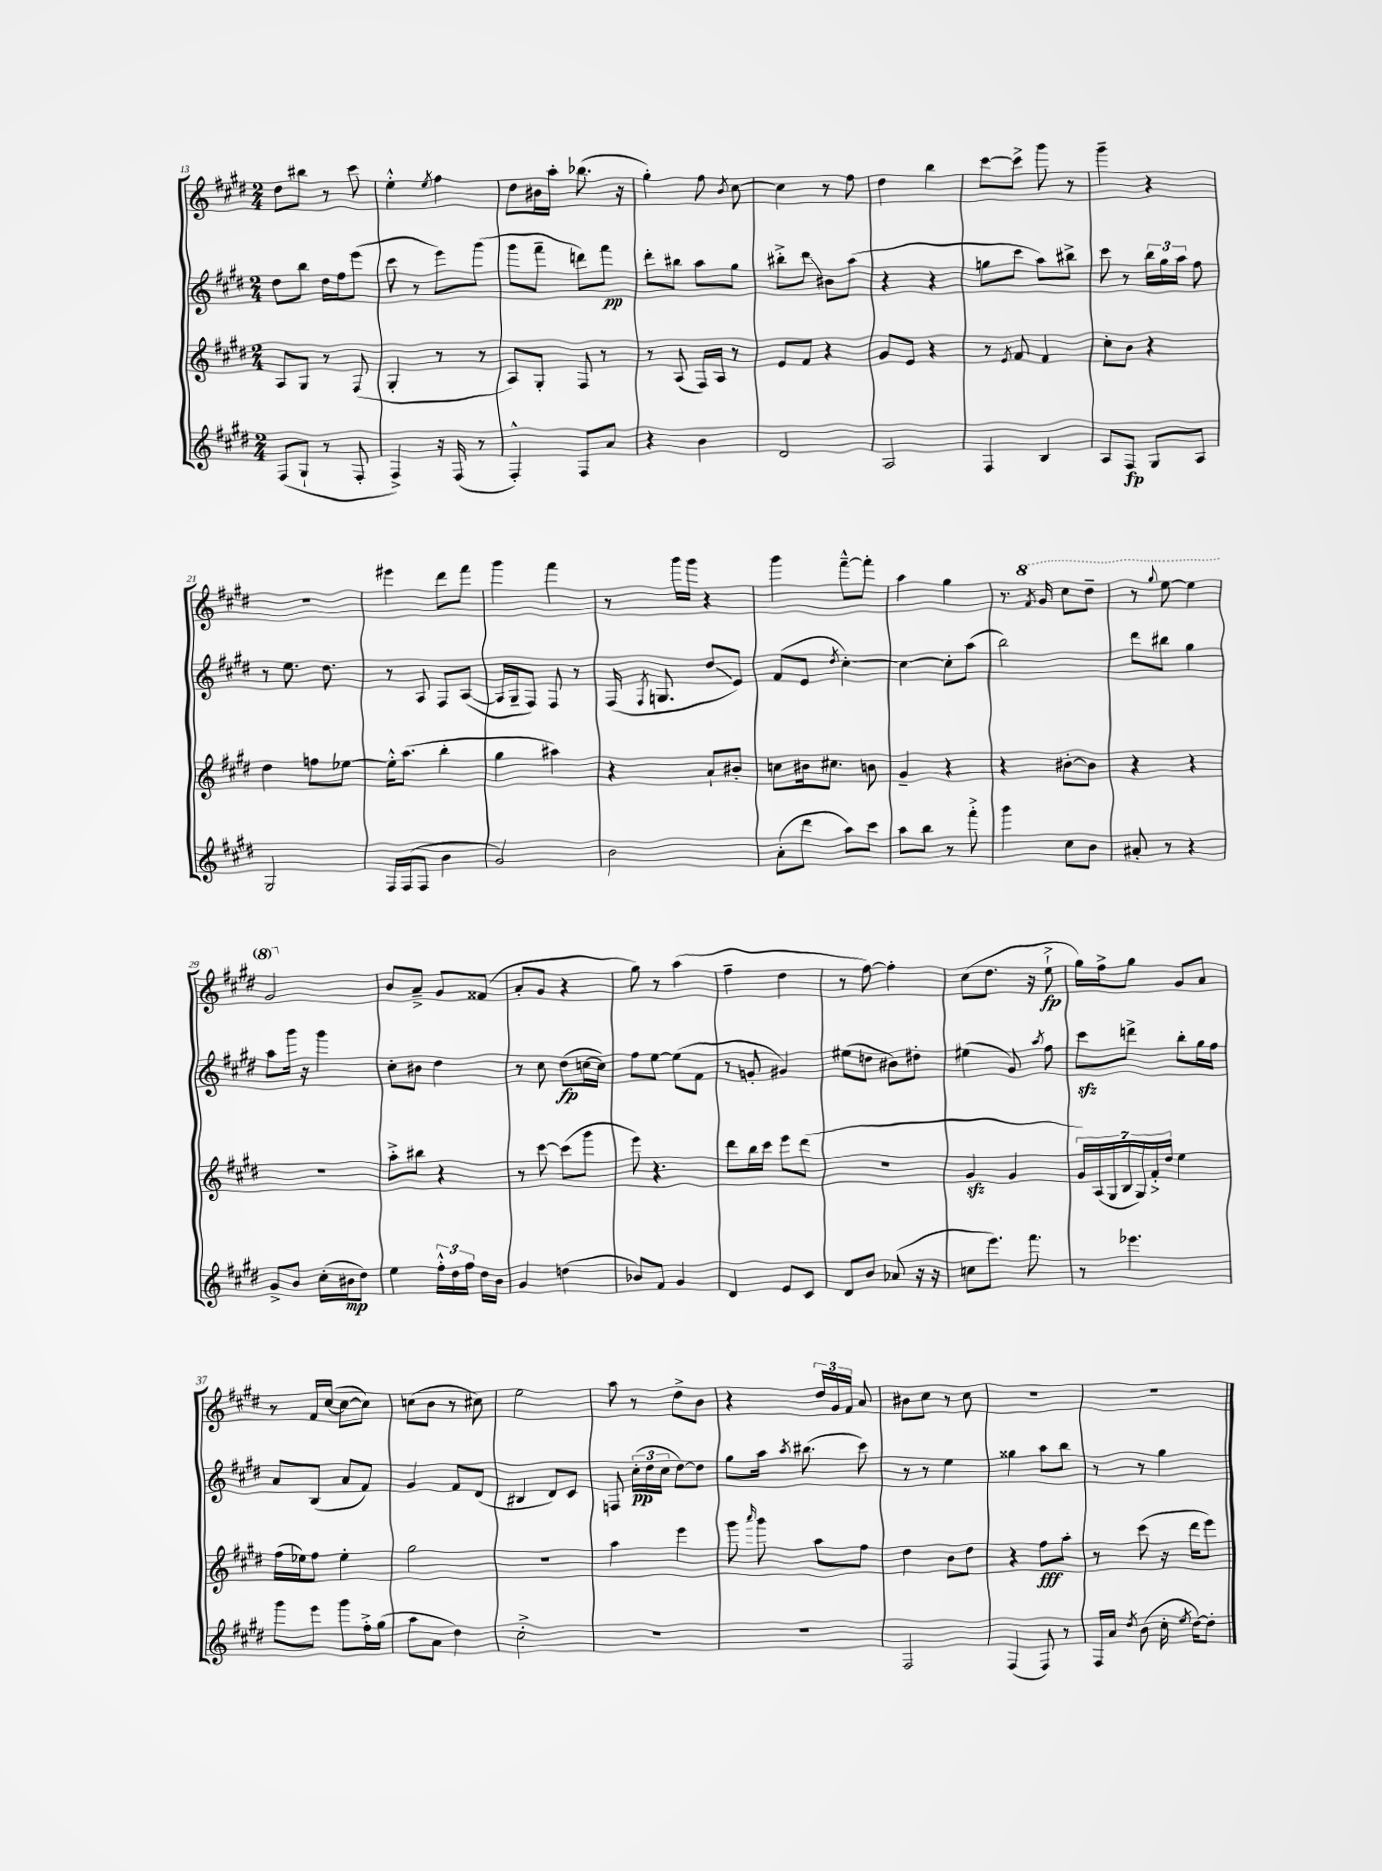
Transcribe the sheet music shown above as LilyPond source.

<<
\new StaffGroup <<
\new Staff = "s0" {
    \clef treble \key e \major \numericTimeSignature \time 2/4
    \autoBeamOff dis''8[ bis''8] r8 cis'''8 |
    e''4-.-^ \acciaccatura { e''8 } fis''4 |
    dis''8[ bis'16 a''16]-. bes''8.( r16 |
    gis''4-.) fis''8 \acciaccatura { b'8 } cis''8~ |
    cis''4 r8 fis''8 |
    dis''4 b''4 |
    cis'''8[~ cis'''8]-> gis'''8 r8 |
    gis'''4-- r4 |
    r2 |
    eis'''4 dis'''8[ fis'''8] |
    gis'''4 fis'''4 |
    r8 gis'''16[ gis'''16] r4 |
    gis'''4 fis'''8[~---^ fis'''8]-. |
    a''4 gis''4 |
    r8. \ottava #1 \acciaccatura { fis''8 } gis''16 cis'''8[ dis'''8]-- |
    r8 \appoggiatura { gis'''8 } e'''8~ e'''4 |
    gis''2 \ottava #0 |
    b'8[ a'8]---> gis'8[ fisis'8]( |
    a'8[-. gis'8] r4 |
    gis''8) r8 a''4( |
    fis''4-- dis''4 |
    r8 fis''8~) fis''4-. |
    cis''8[( dis''8.] r16 e''8-!->\fp |
    gis''16[) fis''16-> gis''8] gis'8[ a'8] |
    r8 fis'16[ cis''16]~( cis''8[~ cis''8]) |
    c''8[( b'8] r8 cis''8) |
    e''2 |
    a''8 r8 dis''8[-> b'8] |
    r4 \tuplet 3/2 { dis''16[ gis'16 fis'16] } a'8 |
    bis'8[ cis''8] r8 cis''8 |
    R2 |
    R2 \bar "|." |
}
\new Staff = "s1" {
    \clef treble \key e \major \numericTimeSignature \time 2/4
    \autoBeamOff dis''8[ b''8] dis''16[ fis''16 e'''8]( |
    cis'''8 r8 e'''8[) gis'''8]( |
    gis'''8[ fis'''8]-- d'''8[) fis'''8]\pp |
    dis'''8[-. bis''8] a''8[ gis''8] |
    bis''8[-.-> dis'''8]\glissando bis'8[ a''8]( |
    r4 r4 |
    g''8[ cis'''8] a''8[) bis''8]-> |
    cis'''8 r8 \tuplet 3/2 { b''16[ gis''16 a''16] } fis''8 |
    r8 e''8. dis''8. |
    r8 a8 fis8[ a8]~( |
    a16[ gis16-- fis8]) fis8 r8 |
    fis16( \acciaccatura { fis8 } g8. dis''8[\glissando e'8]) |
    fis'8[( e'8] \acciaccatura { dis''8 } cis''4~-.) |
    cis''4~ cis''8[-. a''8]( |
    b''2) |
    dis'''8[ bis''8] gis''4 |
    a''8[ gis'''16] r16 gis'''4 |
    cis''8[-. bis'8] dis''4 |
    r8 cis''8 dis''8[\fp( c''16~ c''16]) |
    fis''8[ e''8]~ e''8[( fis'8] |
    r8 g'8-. gis'4) |
    eis''8[( d''8] bis'8[) dis''8]-. |
    eis''4( gis'8) \acciaccatura { a''8 } fis''8 |
    cis'''8[\sfz d'''8]-> b''8[-. gis''16 fis''16] |
    a'8[ b8]( a'8[ fis'8]) |
    gis'4 fis'8[ dis'8]( |
    bis4 dis'8[) cis'8] |
    f8 \tuplet 3/2 { cis''16[-.\pp( dis''16 cis''16] } dis''8[~) dis''8] |
    gis''8[ a''16] \acciaccatura { a''8 } bis''8.( cis'''8) |
    r8 r8 e''4 |
    gisis''4 a''8[ b''8] |
    r8 r8 gis''4 \bar "|." |
}
\new Staff = "s2" {
    \clef treble \key e \major \numericTimeSignature \time 2/4
    \autoBeamOff a8[ gis8] r8 fis8( |
    gis4-. r8 r8 |
    a8[) gis8]-. fis8 r8 |
    r8 a8( fis16[) a16] r8 |
    e'8[ fis'8] r4 |
    gis'8[ e'8] r4 |
    r8 \acciaccatura { e'8 } fis'8 fis'4 |
    cis''8[-. b'8] r4 |
    dis''4 f''8[ ees''8]~ |
    ees''16[-.-^ a''8.]( b''4-. |
    gis''4 ais''4) |
    r4 a'8[-! bis'8]-. |
    c''8[ bis'16 cis''8.] b'8 |
    gis'4-- r4 |
    r4 bis'8[~-. bis'8] |
    r4 r4 |
    R2 |
    a''8[-.-> bis''8] r4 |
    r8 cis'''8~ cis'''8[( gis'''8] |
    e'''8) r4. |
    dis'''8[ b''16 cis'''16] e'''8[ dis'''8]( |
    r2 |
    gis'4\sfz gis'4 |
    \tuplet 7/4 { gis'16[) a16( gis16 b16 gis16) fis'16-.-> dis''16] } e''4 |
    fis''16[( ees''16) fis''8] ees''4-. |
    gis''2 |
    R2 |
    a''4 e'''4 |
    gis'''8 \grace { a'''16 } gis'''8 a''8[ fis''8] |
    dis''4 b'8[ dis''8] |
    r4 fis''8[\fff a''8]-. |
    r8 cis'''8( r16 dis'''16[ e'''8]) \bar "|." |
}
\new Staff = "s3" {
    \clef treble \key e \major \numericTimeSignature \time 2/4
    \autoBeamOff fis8[( gis8]-! r8 fis8-. |
    fis4->) r16 fis16( r8 |
    fis4-.-^) fis8[ a'8] |
    r4 b'4 |
    dis'2 |
    a2 |
    fis4 b4 |
    a8[ fis8]\fp gis8[ a8] |
    gis2 |
    fis16[ fis16( fis8] b'4 |
    gis'2) |
    b'2 |
    a'8[-.( dis'''8] a''8[) cis'''8] |
    a''8[ b''8] r8 fis'''8-.-> |
    gis'''4 cis''8[ b'8] |
    ais'8-. r8 r4 |
    gis'8[-> b'8] cis''16[-.( bis'16\mp dis''8]) |
    e''4 \tuplet 3/2 { fis''16[-.-^ dis''16 fis''16] } dis''16[ b'16] |
    gis'4 d''4( |
    bes'8[) fis'8] gis'4 |
    dis'4 e'8[ cis'8] |
    dis'8[ b'8] aes'8( r16 r16 |
    c''8[ e'''8.]) fis'''8. |
    r8 ees'''4. |
    gis'''8[ e'''8] gis'''8[ fis''16-.-> gis''16]( |
    a''8[ a'8] dis''4) |
    cis''2-.-> |
    R2 |
    R2 |
    fis2 |
    fis4( fis8) r8 |
    fis16[ a'16] \acciaccatura { dis''8 } b'8( cis''16-. \acciaccatura { e''8 } dis''16[~) dis''8]-. \bar "|." |
}
>>
>>
\layout { \context { \Score currentBarNumber = #13 } }
